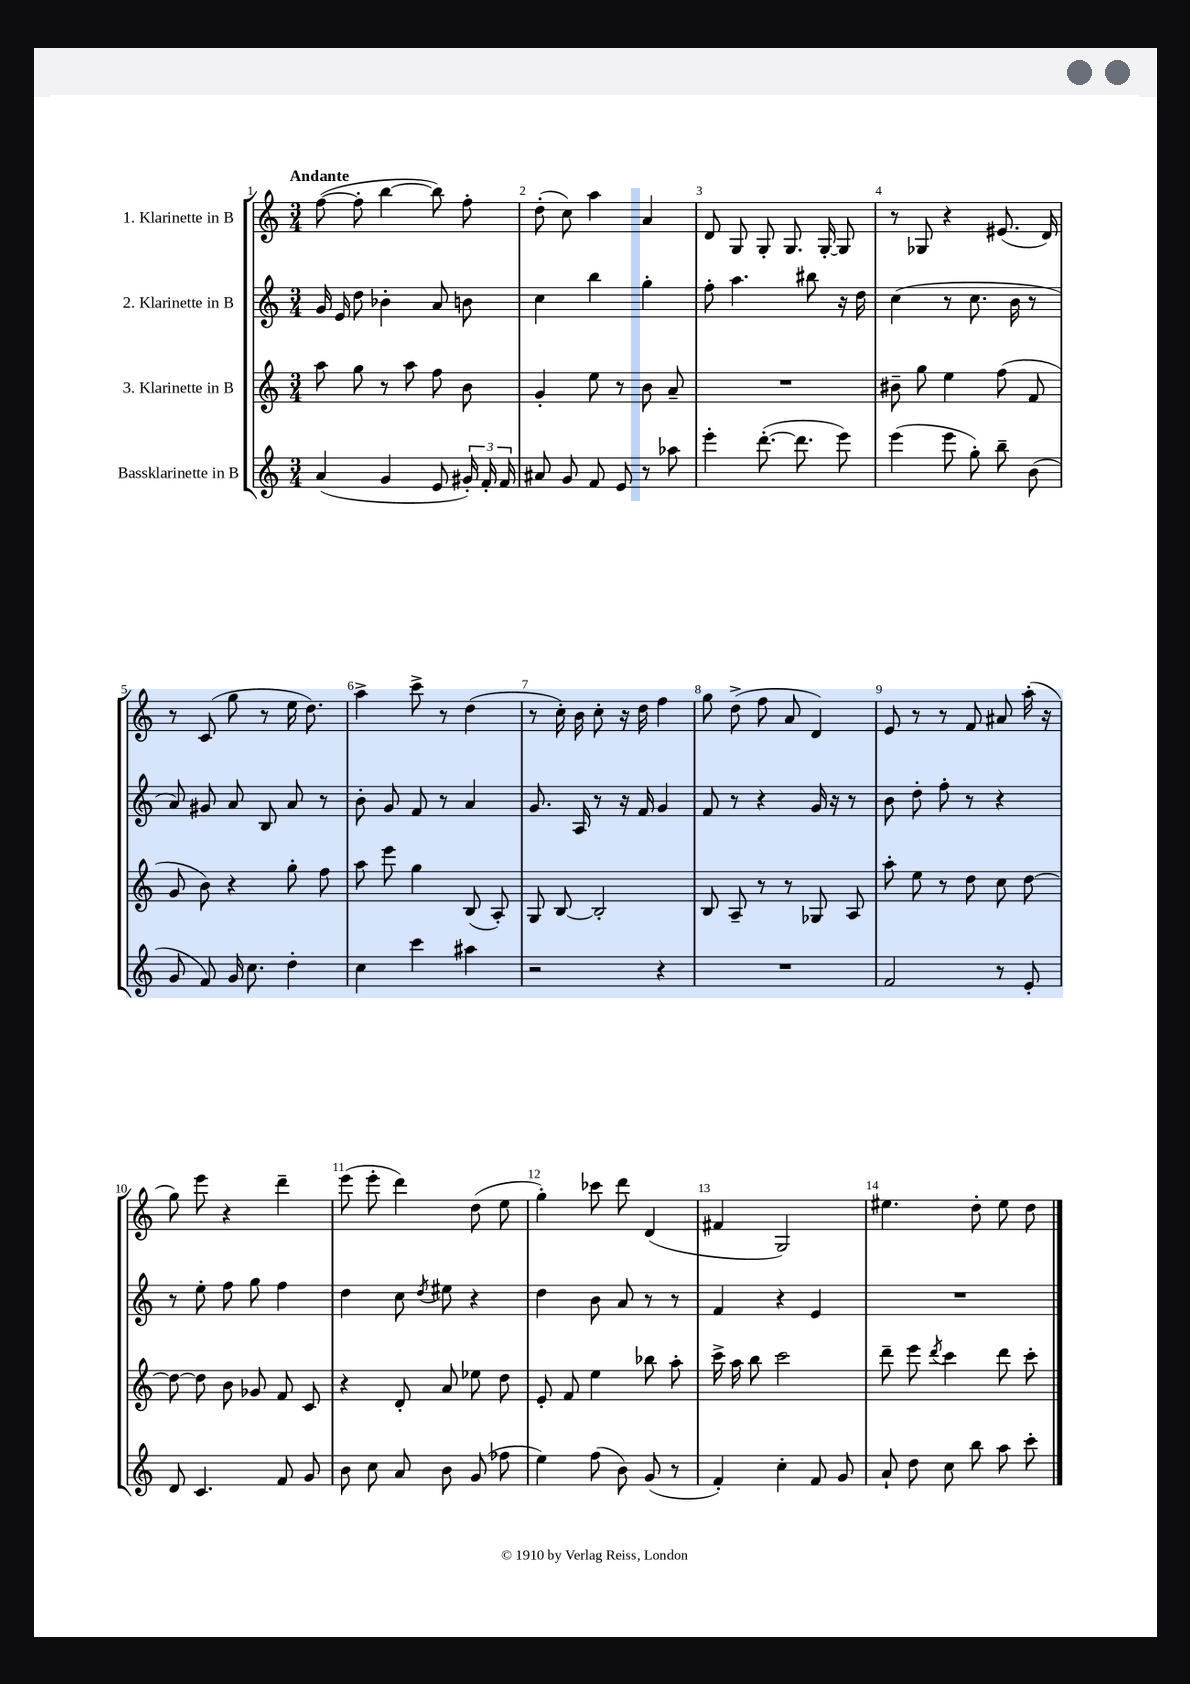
<<
\new StaffGroup <<
\new Staff = "s0" \with { instrumentName = "1. Klarinette in B" } {
    \clef treble \key c \major \numericTimeSignature \time 3/4 \tempo "Andante"
    \autoBeamOff f''8~( f''8-. b''4~ b''8) f''8-. |
    d''8-.( c''8) a''4 a'4 |
    d'8 g8 g8-. g8. g16~-. g8 |
    r8 ges8 r4 eis'8.( d'16) |
    r8 c'8( g''8 r8 e''16 d''8.) |
    a''4-> c'''8-> r8 d''4( |
    r8 c''16-.) b'16 c''8-. r16 d''16 f''4 |
    g''8 d''8->( f''8 a'8 d'4) |
    e'8 r8 r8 f'8 ais'8 a''16-.( r16 |
    g''8) e'''8 r4 d'''4-- |
    e'''8( e'''8-. d'''4) d''8( e''8 |
    g''4-.) ces'''8 d'''8 d'4( |
    fis'4 g2) |
    eis''4. d''8-. eis''8 d''8 \bar "|." |
}
\new Staff = "s1" \with { instrumentName = "2. Klarinette in B" } {
    \clef treble \key c \major \numericTimeSignature \time 3/4
    \autoBeamOff g'16 e'16 d''8 bes'4-. a'8 b'8 |
    c''4 b''4 g''4-. |
    f''8-. a''4. bis''8 r16 d''16 |
    c''4( r8 c''8. b'16 r8 |
    a'8) gis'8 a'8 b8 a'8 r8 |
    b'8-. g'8 f'8 r8 a'4 |
    g'8. a16 r8 r16 f'16 g'4 |
    f'8 r8 r4 g'16 r16 r8 |
    b'8 d''8-. f''8-. r8 r4 |
    r8 e''8-. f''8 g''8 f''4 |
    d''4 c''8 \acciaccatura { d''8 } eis''8 r4 |
    d''4 b'8 a'8 r8 r8 |
    f'4 r4 e'4 |
    R2. \bar "|." |
}
\new Staff = "s2" \with { instrumentName = "3. Klarinette in B" } {
    \clef treble \key c \major \numericTimeSignature \time 3/4
    \autoBeamOff a''8 g''8 r8 a''8 f''8 b'8 |
    g'4-. e''8 r8 b'8 a'8-- |
    R2. |
    bis'8-- g''8 e''4 f''8( f'8 |
    g'8 b'8) r4 g''8-. f''8 |
    a''8 e'''8 g''4 b8( a8-.) |
    g8 b8~ b2-. |
    b8 a8-- r8 r8 ges8 a8 |
    a''8-. e''8 r8 d''8 c''8 d''8~ |
    d''8~ d''8 b'8 ges'8 f'8 c'8 |
    r4 d'8-. a'8 ees''8 d''8 |
    e'8-. f'8 e''4 bes''8 a''8-. |
    c'''16-> a''16 b''8 c'''2 |
    d'''8-- e'''8 \acciaccatura { d'''8 } c'''4 d'''8 c'''8-. \bar "|." |
}
\new Staff = "s3" \with { instrumentName = "Bassklarinette in B" } {
    \clef treble \key c \major \numericTimeSignature \time 3/4
    \autoBeamOff a'4( g'4 e'8 \tuplet 3/2 { gis'16-.) f'16-. f'16 } |
    ais'8 g'8 f'8 e'8 r8 aes''8 |
    e'''4-. d'''8.~-.( d'''8. e'''8) |
    e'''4( e'''8 g''8-.) b''8-- b'8( |
    g'8 f'8) g'16 c''8. d''4-. |
    c''4 c'''4 ais''4 |
    r2 r4 |
    R2. |
    f'2 r8 e'8-. |
    d'8 c'4. f'8 g'8 |
    b'8 c''8 a'8 b'8 g'8( fes''8 |
    e''4) f''8( b'8) g'8( r8 |
    f'4-.) c''4-. f'8 g'8 |
    a'8-! d''8 c''8 b''8 a''8 c'''8-. \bar "|." |
}
>>
>>
\layout { \context { \Score \override BarNumber.break-visibility = ##(#f #t #t) barNumberVisibility = #all-bar-numbers-visible } }
